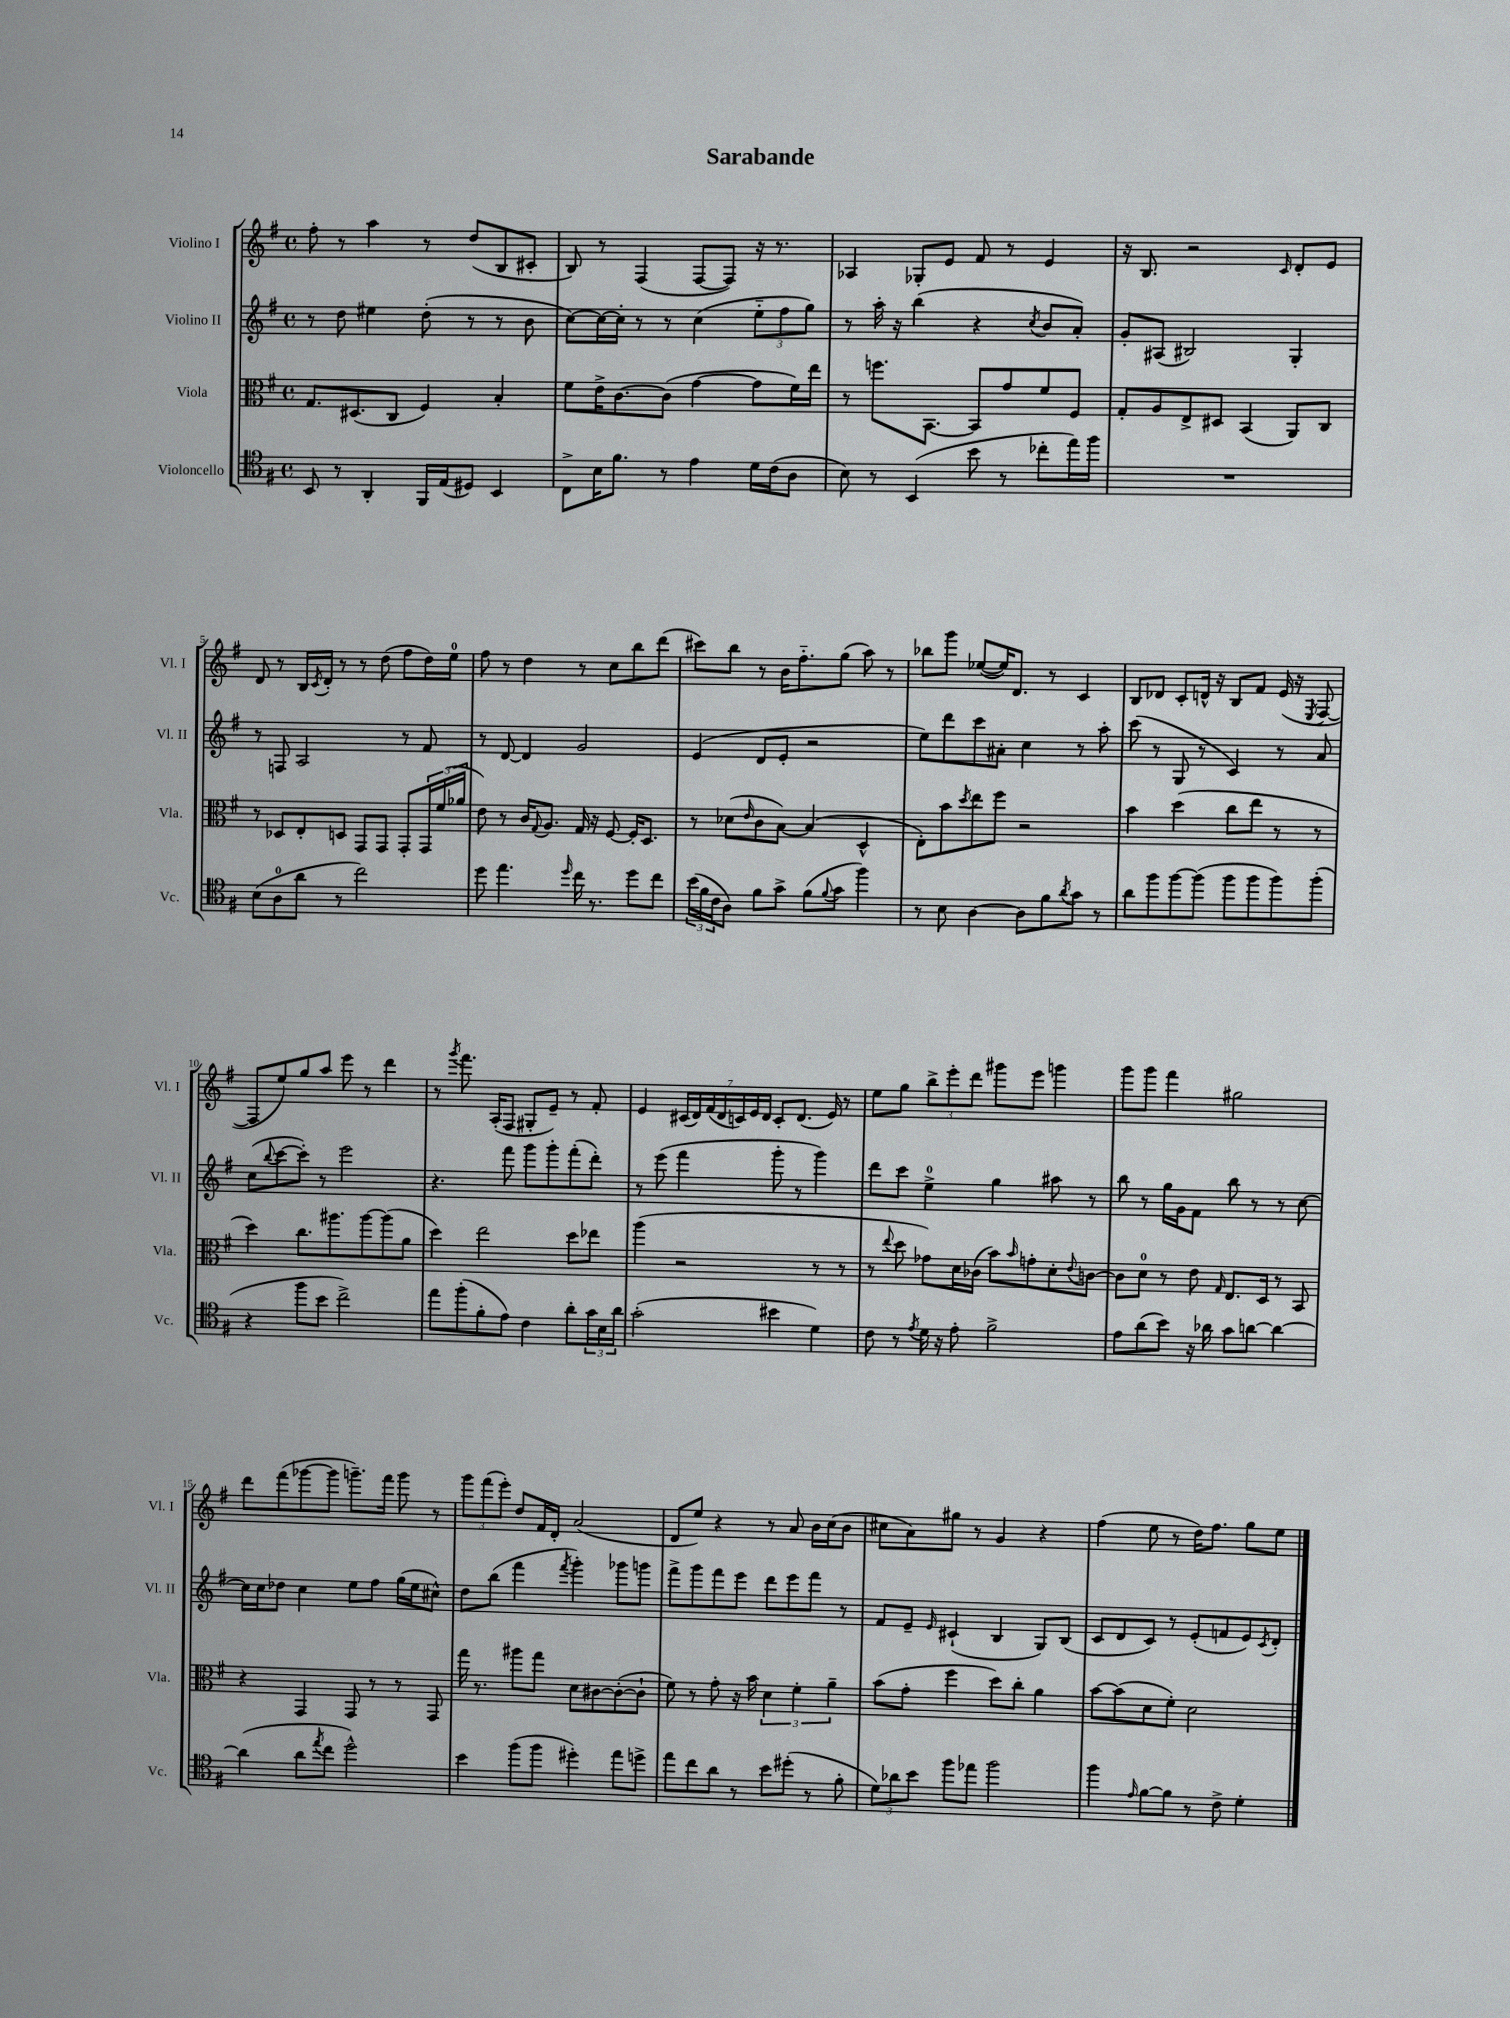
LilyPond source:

\header { title = "Sarabande" }
<<
\new StaffGroup <<
\new Staff = "s0" \with { instrumentName = "Violino I" shortInstrumentName = "Vl. I" } {
    \clef treble \key g \major \defaultTimeSignature \time 4/4
    fis''8-. r8 a''4 r8 d''8( b8 cis'8-. |
    b8) r8 fis4( fis8~ fis8) r16 r8. |
    aes4 ges8-. e'8 fis'8 r8 e'4 |
    r16 b8. r2 \grace { c'16 } d'8-. e'8 |
    d'8 r8 b16 \acciaccatura { c'8 } d'16-. r8 r8 d''8( fis''8 d''16) e''16-0 |
    fis''8 r8 d''4 r8 c''8 b''8 d'''8( |
    cis'''8) b''8 r8 b'16 fis''8.-_ g''8( a''8) r8 |
    bes''8 g'''8 ees''8~( ees''16) d'8. r8 c'4 |
    b8 des'8 c'8-. d'16-^ r16 b8 fis'8 e'16( r16 \acciaccatura { e8 } fis8~ |
    fis8 e''8) g''8 a''8 e'''8 r8 d'''4 |
    r8 \acciaccatura { g'''8 } fis'''8. a16-.( fis8 gis8-. e'8--) r8 fis'8-. |
    e'4 \tuplet 7/4 { cis'16( d'16) fis'16( d'16 c'16) e'16 d'16 } c'8-. d'8.( e'16) r8 |
    e''8 g''8 \tuplet 3/2 { b''8-> e'''8-. d'''8 } gis'''8 e'''8 g'''4 |
    g'''8 g'''8 fis'''4 gis''2 |
    d'''8 fis'''8( ges'''8~ ges'''8 g'''8.--) fis'''16 g'''8 r8 |
    \tuplet 3/2 { g'''8 fis'''8( e'''8-.) } d''8 fis'16 d'16-. a'2( |
    d'8 e''8) r4 r8 a'8 b'16 c''16( b'8 |
    cis''8 a'8) gis''8 r8 g'4 r4 |
    fis''4( e''8 r8 d''16) fis''8. g''8 e''8 \bar "|." |
}
\new Staff = "s1" \with { instrumentName = "Violino II" shortInstrumentName = "Vl. II" } {
    \clef treble \key g \major \defaultTimeSignature \time 4/4
    r8 d''8 eis''4 d''8-.( r8 r8 b'8 |
    c''8~) c''16~ c''16-. r8 r8 c''4( \tuplet 3/2 { e''8-_ fis''8 g''8) } |
    r8 a''16-. r16 b''4( r4 \acciaccatura { c''8 } b'8 a'8-.) |
    g'8-. ais8( bis2) g4-. |
    r8 f8 a2 r8 fis'8 |
    r8 d'8~ d'4 g'2 |
    e'4( d'8 e'8-. r2 |
    e''8) d'''8 c'''8 ais'8-. c''4 r8 a''8-. |
    c'''8( r8 g8 r8 c'4) r8 a'8 |
    c''8( \appoggiatura { b''8 } c'''8~ c'''8-.) r8 e'''2 |
    r4. fis'''8 g'''8 g'''8-. fis'''8-.( d'''8-.) |
    r8 e'''8( fis'''4 g'''8-. r8 g'''4) |
    d'''8 c'''8 e''4-0-> g''4 ais''8 r8 |
    b''8 r8 g''16 g'16 fis'8 b''8 r8 r8 c''8~ |
    c''16 c''16 des''8 c''4 e''8 fis''8 g''16( e''16 cis''8-^) |
    d''8 b''8( fis'''4 \acciaccatura { fis'''8 } g'''4-.) ges'''8 g'''8 |
    fis'''8-> g'''8 fis'''8 e'''8 d'''8 e'''8 fis'''8 r8 |
    fis'8 e'8-- \grace { e'16 } cis'4-!( b4 g8) b8( |
    c'8 d'8 c'8) r8 e'8-.( f'8 e'8) \acciaccatura { c'8 } d'8-. \bar "|." |
}
\new Staff = "s2" \with { instrumentName = "Viola" shortInstrumentName = "Vla." } {
    \clef alto \key g \major \defaultTimeSignature \time 4/4
    g8. dis8.( c8 fis4) b4-. |
    fis'8 e'16-> c'8.~ c'8( g'4~ g'8 fis'16) e''16 |
    r8 f''8. b,8.~ b,8 g'8 fis'8 fis8 |
    g8-. a8 e8-> dis8 b,4( a,8) c8 |
    r8 des8 e8-. d8 g,8 g,8 g,8-. \tuplet 3/2 { g,16 fis'16( aes'16 } |
    e'8) r8 c'16 \appoggiatura { g8 } a8. g16 r16 fis8~ fis16-. d8. |
    r8 des'8( \grace { e'16 } c'8 b8~) b4( d4-^ |
    e8-.) b'8 \acciaccatura { d''8 } e''8 fis''8 r2 |
    b'4 d''4( c''8 e''8 r8 r8 |
    d''4) c''8. ais''8. ais''8~ ais''8( a'8 |
    d''4) e''2 d''8 ees''8 |
    a''4( r2 r8 r8 |
    r8 \appoggiatura { e''8 } d''8 ges'8) d'16 ces'16( b'8) \grace { b'16 } g'8-. d'8-. \appoggiatura { e'8 } c'8~ |
    c'8 d'8-0 r8 e'8 \grace { g16 } e8. d16 r8 b,8 |
    r4 g,4 g,8 r8 r8 g,8 |
    g''16 r8. ais''8 g''8 d'8 cis'8~ cis'8~-.( cis'8-! |
    fis'8) r8 g'8-. r16 b'16 \tuplet 3/2 { d'4 fis'4-. a'4-- } |
    b'8( g'8-. fis''4 d''8) c''8-. a'4 |
    b'8~ b'8( d'8 fis'8-.) d'2 \bar "|." |
}
\new Staff = "s3" \with { instrumentName = "Violoncello" shortInstrumentName = "Vc." } {
    \clef tenor \key g \major \defaultTimeSignature \time 4/4
    b,8 r8 a,4-. fis,16 e16( dis8) b,4 |
    c8-> b16 fis'8. r8 e'4 d'16 c'16( a8 |
    b8) r8 b,4( b'8 r8 ces''8-. e''16) fis''16 |
    R1 |
    b8( a8-0 a'8 r8 c''2) |
    d''8 e''4. \grace { d''16 } c''16 r8. d''8 c''8 |
    \tuplet 3/2 { b'16( fis'16 c'16 } a8) fis'8 g'8-> fis'8( \appoggiatura { fis'8 } g'8 fis''4) |
    r8 b8 a4~ a8 fis'8 \acciaccatura { a'8 } g'8 r8 |
    a'8 fis''8 fis''8~ fis''8( fis''8 fis''8 fis''8) fis''8-.( |
    r4 fis''8 b'8 c''2->) |
    e''8 fis''8-.( fis'8-. e'8) c'4 a'8-. \tuplet 3/2 { g'16 b16 a'16 } |
    g'2-.( bis'4 d'4) |
    c'8 r8 \acciaccatura { e'8 } d'16 r16 e'8-. fis'2-> |
    e'8 a'8( b'8) r16 aes'16 g'8 a'8~ a'4~ |
    a'4( a'8 \acciaccatura { e''8 } c''8 d''2-^) |
    b'4 fis''8( fis''8 dis''4-.) e''8 d''8-> |
    e''8 c''8 a'8 r8 b'8 dis''8-.( r8 fis'8-. |
    \tuplet 3/2 { d'8) aes'8 b'8 } fis''8 ees''8 fis''2 |
    fis''4 \grace { e'16 } fis'8~ fis'8 r8 c'8-> d'4-. \bar "|." |
}
>>
>>
